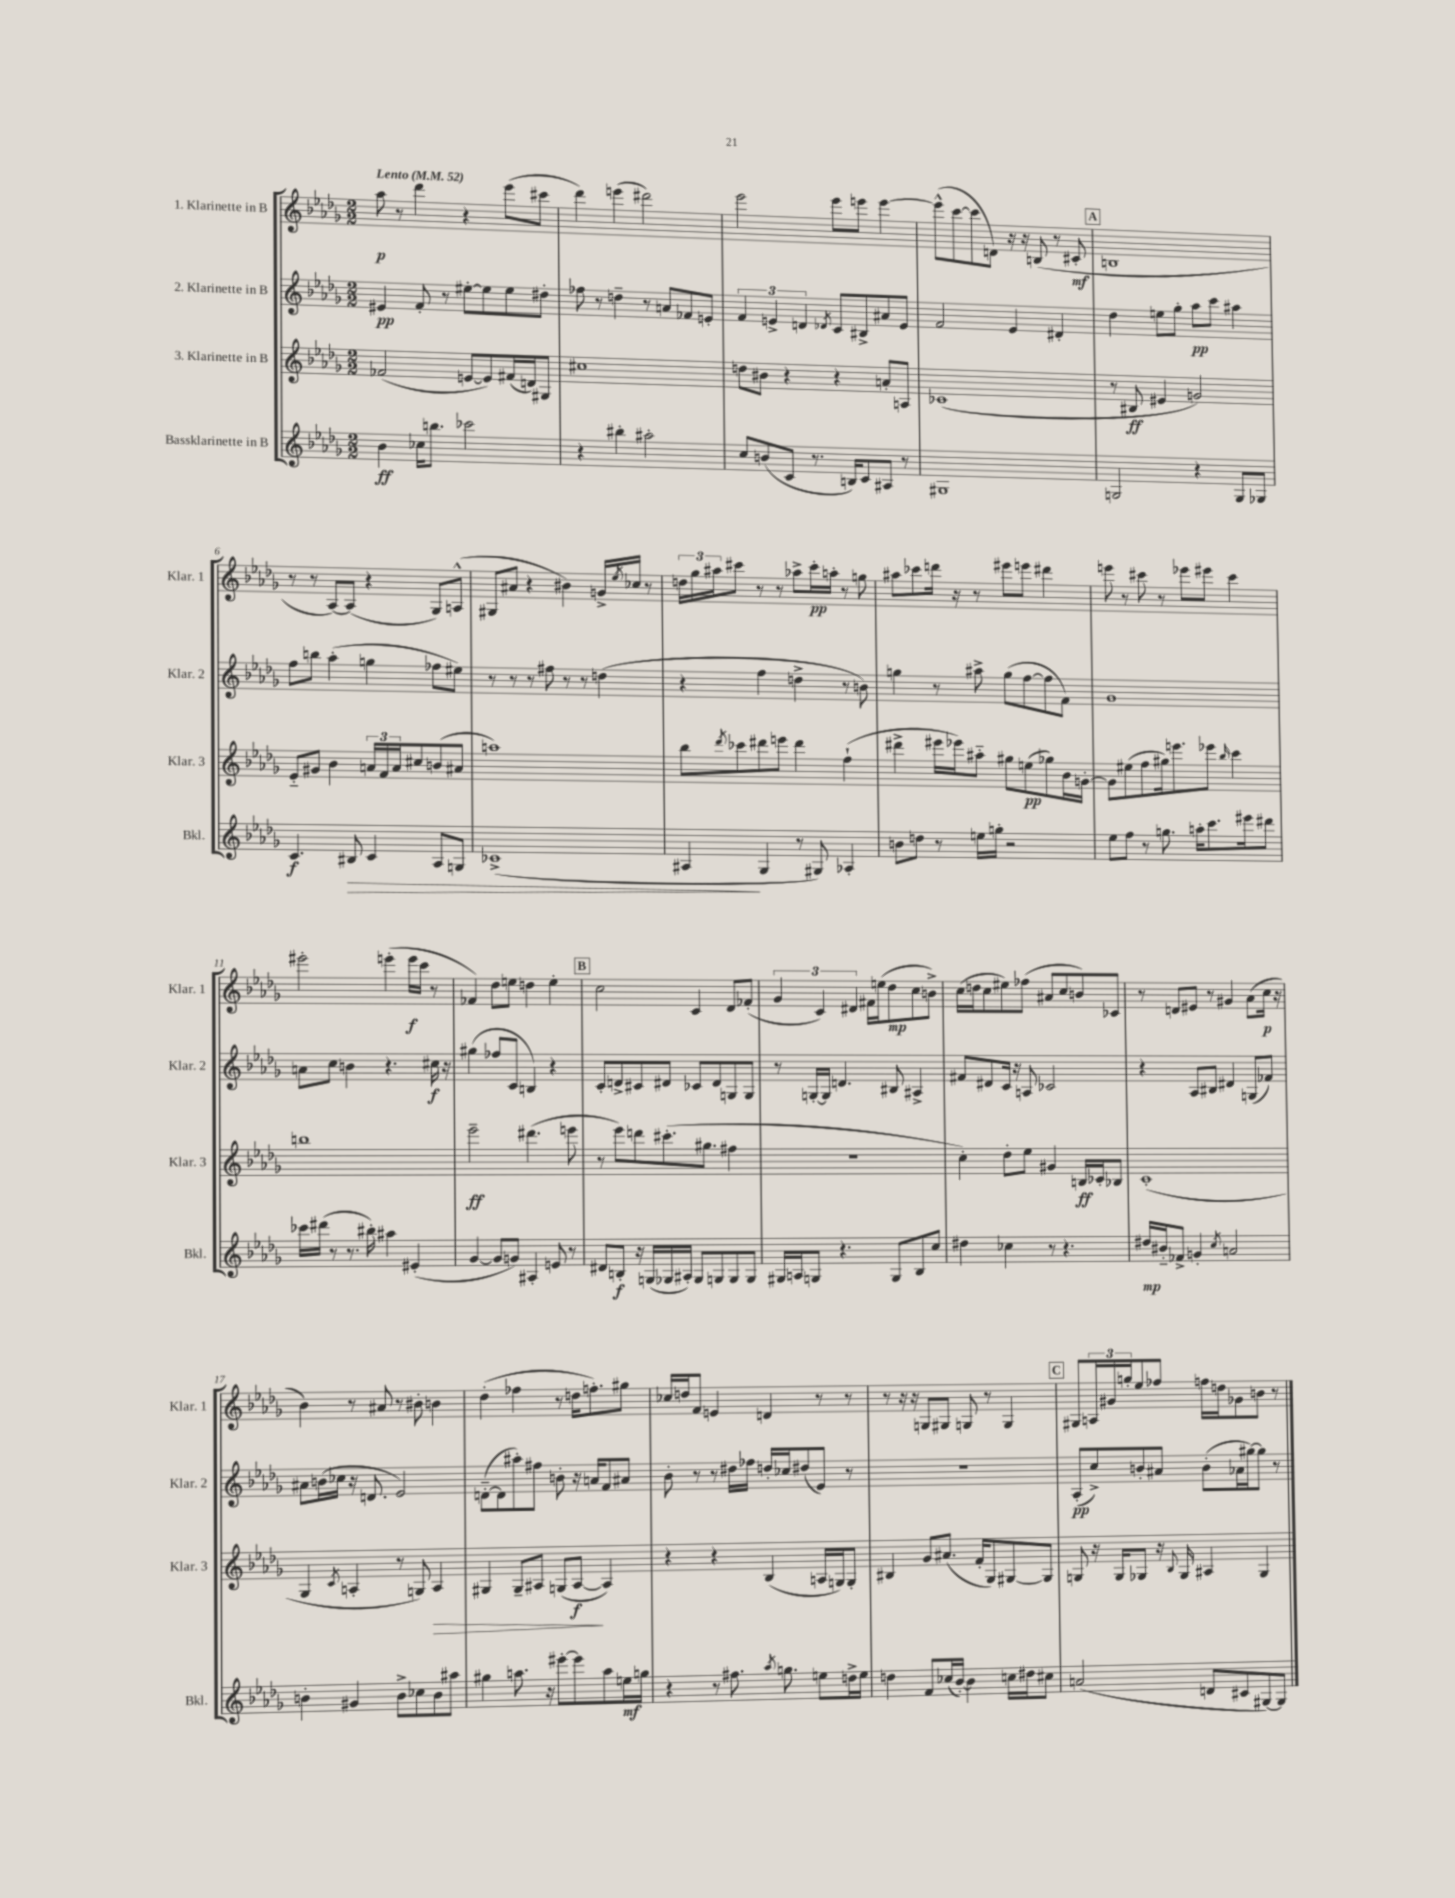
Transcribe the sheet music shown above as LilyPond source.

<<
\new StaffGroup <<
\new Staff = "s0" \with { instrumentName = "1. Klarinette in B" shortInstrumentName = "Klar. 1" } {
    \clef treble \key des \major \numericTimeSignature \time 2/2 \tempo "Lento" 4 = 52
    aes''8\p r8 des'''4 r4 ees'''8( cis'''8 |
    des'''4) e'''4( dis'''2) |
    ees'''2 ees'''8 e'''8 e'''4~ |
    e'''8-^( c'''8~ c'''8 d'8) r16 r16 b8( r8 cis'8-.\mf |
    \mark \markup { \box "A" } b1 |
    r8 r8 aes8~) aes8( r4 ges8) a8-^( |
    gis8 ais'8 r4 bis'4) g'16-> \acciaccatura { ees''8 } ces''16 r8 |
    \tuplet 3/2 { d''16 ges''16 ais''16 } cis'''8 r8 r8 aes''8-> cis'''16-.\pp a''16-. r8 g''8 |
    ais''8 ces'''8 d'''16 r16 r8 eis'''8 e'''8 dis'''4 |
    e'''8 r8 cis'''8 r8 ees'''8 eis'''8 cis'''4 |
    eis'''2-. e'''4-.( e'''16\f c'''16 r8 |
    fes'4) des''8 e''8 d''4 e''4-. |
    \mark \markup { \box "B" } c''2 c'4 des'8 fes'8-.( |
    \tuplet 3/2 { ges'4 c'4) dis'4 } fis'16 e''16( des''8\mp c''8 b'8->) |
    c''16( d''16 c''8 eis''8) fes''8( ais'8 c''8 b'8) ces'8 |
    r8 d'8 eis'8 r8 gis'4 aes'8( c''16\p r16 |
    bes'4) r8 ais'8 r8 bis'8-. b'4 |
    des''4-.( fes''4 r8 d''16 f''8.-.) gis''8 |
    ces''16 d''16 f'8 e'4 d'4 r8 r8 |
    r8 r16 r16 g8 gis8 g8 r8 g4 |
    \mark \markup { \box "C" } gis8 \tuplet 3/2 { a16 gis'16 g''16-. } ees''8 fes''8 f''16 d''16 ges'8 b'8 r8 \bar "|." |
}
\new Staff = "s1" \with { instrumentName = "2. Klarinette in B" shortInstrumentName = "Klar. 2" } {
    \clef treble \key des \major \numericTimeSignature \time 2/2
    eis'4\pp f'8-. r8 eis''8~-. eis''8 eis''8 dis''8-. |
    fes''8 r8 d''4-- r8 a'8 fes'8 e'8-. |
    \tuplet 3/2 { f'4 e'4-> d'4 } \acciaccatura { des'8 } c'8 bis8-> ais'8 e'8 |
    f'2 ees'4 dis'4-. |
    \mark \markup { \box "A" } des''4 e''8 ges''8-. aes''8\pp c'''8 ais''4 |
    f''8 b''8 aes''4-.( g''4 fes''8 eis''8) |
    r8 r8 r8 fis''8 r8 r8 d''4( |
    r4 f''4 d''4-> r8 b'8) |
    g''4 r8 ais''8-> g''8( f''8~ f''8 f'8) |
    ges'1 |
    a'8 c''8 b'4 r4. cis''16\f r16 |
    gis''4( fes''8 c'8 b4) r4 |
    \mark \markup { \box "B" } c'8-. d'8-> cis'8 dis'8 ces'8 dis'8 g8 g8 |
    r8 g16~-. g16 d'4. bis8 ais4-> |
    fis'8 dis'8 c'16 r16 a8 ces'2 |
    r4 aes8 bis8 dis'4 g8( fes'8) |
    ais'8 b'16( ces''16 r16 d'8. ees'2) |
    d'8~-_( d'8 ais''8-.) fis''8 b'8-. r16 a'16 f'8 ais'8 |
    bes'8-. r8 r8 dis''16 fes''16 d''16-. ces''16 dis''8( ees'8) r8 |
    R1 |
    \mark \markup { \box "C" } aes8-.\pp( c''8->) b'8-. ais'8 b'8-.( aes'16 gis''16~) gis''8 r8 \bar "|." |
}
\new Staff = "s2" \with { instrumentName = "3. Klarinette in B" shortInstrumentName = "Klar. 3" } {
    \clef treble \key des \major \numericTimeSignature \time 2/2
    fes'2( e'8~ e'8) fis'16( d'16) gis8 |
    cis''1 |
    d''8 bis'8 r4 r4 a'8-. a8 |
    ces'1( |
    \mark \markup { \box "A" } r8 bis8\ff eis'4 g'2) |
    ees'8-_ gis'8 bes'4 \tuplet 3/2 { a'16 f'16 a'16 } cis''8 b'8( ais'8 |
    a''1) |
    bes''8 \acciaccatura { des'''8 } ces'''8 dis'''8 e'''8 dis'''4 f''4-!( |
    dis'''4-> eis'''16 ees'''16) ais''8-_ gis''8 e''8\pp( ges''8) bes'16 g'16~-. |
    g'8 eis''8( f''8 gis''16) e'''8. ees'''8 \grace { bes''16 } c'''4 |
    b''1 |
    ees'''2--\ff dis'''4.( e'''8 |
    \mark \markup { \box "B" } r8 ees'''8) d'''8 cis'''8.-.( gis''8. fis''4 |
    r1 |
    c''4-.) des''8-. ees''8 gis'4 b16\ff ces'16-. bes8 |
    c'1-.( |
    ges4 \acciaccatura { c'8 } a4-. r8 g8) a4\> |
    gis4 gis8-- ais8 g8( ais8~\f\! ais4) |
    r4 r4 bes4( a16 g16) g8-. |
    bis4 ges'8 ais'8.( f'16-. ges8) gis8~ gis8 |
    \mark \markup { \box "C" } g8 r16 g16 ges8 r16 \appoggiatura { bes8 } ges16 ais4 ges4 \bar "|." |
}
\new Staff = "s3" \with { instrumentName = "Bassklarinette in B" shortInstrumentName = "Bkl." } {
    \clef treble \key des \major \numericTimeSignature \time 2/2
    bes'4\ff ces''16 b''8. ces'''2 |
    r4 bis''4-. ais''2-. |
    c''8 b'8( c'8 r8. b16) c'8 ais8 r8 |
    gis1 |
    \mark \markup { \box "A" } g2 r4 g8 ges8 |
    c'4.\f bis8\> c'4 aes8 g8 |
    ces'1->( |
    ais4\! ges4 r8 gis8) aes4-. |
    b'8 d''8 r8 e''16 g''16-. r2 |
    ees''8 f''8 r8 g''8. a''16-. c'''8. eis'''16 dis'''8 |
    ces'''16 dis'''16( r8 r8. bis''16-.) ais''4 eis'4-.( |
    ges'4~ ges'8 g'8) ais4-. e'8 r8 |
    \mark \markup { \box "B" } dis'8 b8-.\f r16 g16( ges16 ais16-.) ges8 g8 g8 g8 |
    gis16 a16 g8 r4. g8 bes8 c''8 |
    dis''4 ces''4 r8 r4. |
    dis''16\mp bis'16-_ fes'8-> g'4-. \acciaccatura { c''8 } a'2 |
    b'4-. gis'4 b'8-> ces''8 b'8 ais''8 |
    gis''4 a''8. r16 eis'''8~-. eis'''8 a''8 e''16\mf g''16 |
    r4 r8 fis''8. \acciaccatura { aes''8 } g''8. e''8 d''16-> e''16 |
    d''4 f'8 ces''16( bes'16~-.) bes'4 c''16 dis''16 cis''8 |
    \mark \markup { \box "C" } a'2( d'8 cis'8 gis8~) gis8 \bar "|." |
}
>>
>>
